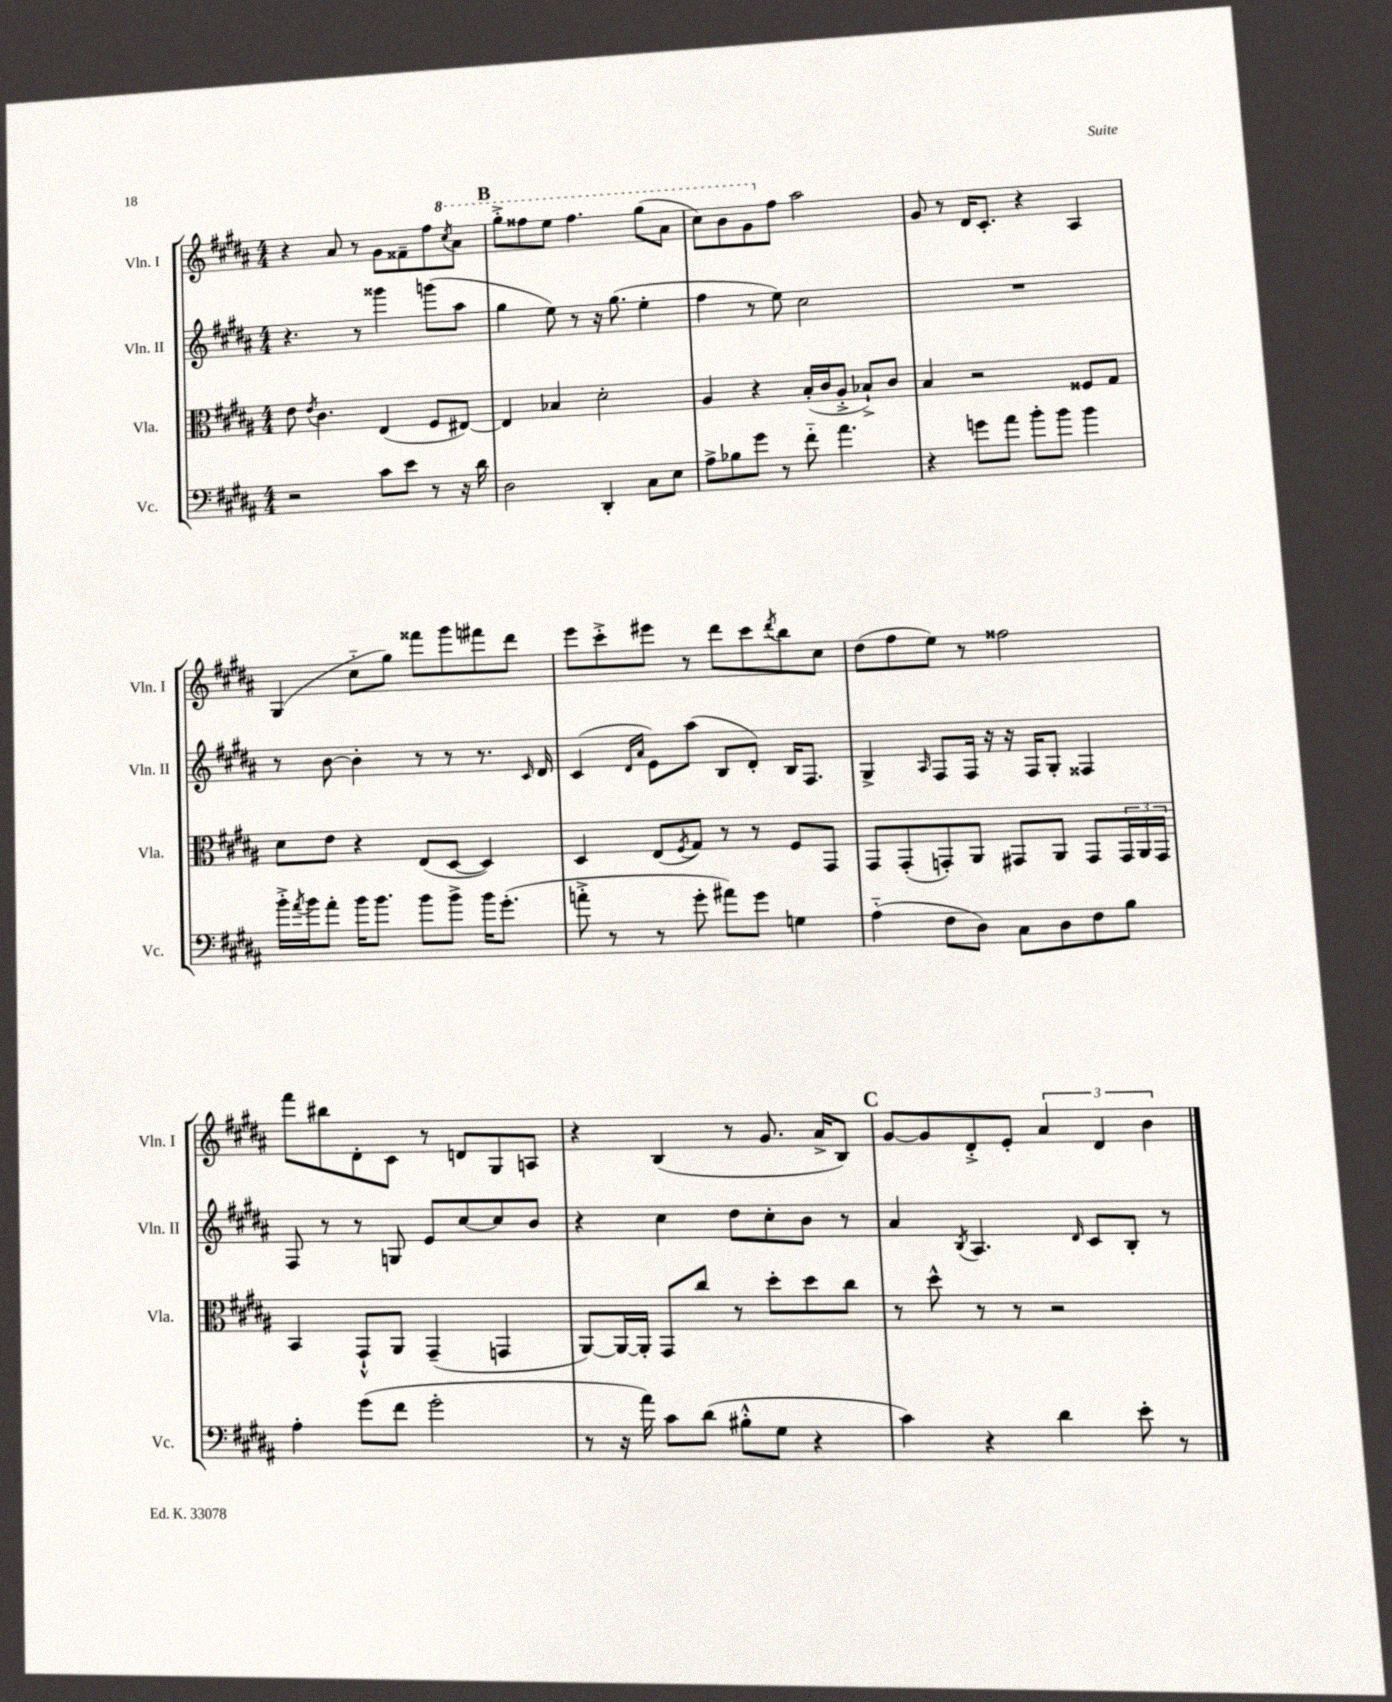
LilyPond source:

<<
\new StaffGroup <<
\new Staff = "s0" \with { instrumentName = "Vln. I" shortInstrumentName = "Vln. I" } {
    \clef treble \key b \major \numericTimeSignature \time 4/4
    r4 ais'8 r8 gis'8 fisis'8-- fis''8 \ottava #1 \acciaccatura { cis'''8 } ais''8 |
    \mark \markup { \bold "B" } gis'''8-.-> fisis'''8 e'''8 fisis'''4. gis'''8( ais''8 |
    cis'''8) b''8 gis''8 \ottava #0 fis''8 ais''2 |
    gis'8 r8 dis'16 cis'8.-. r4 ais4 |
    gis4( cis''8-_ gis''8) fisis'''8 gis'''8 fis'''8 dis'''8 |
    e'''8 cis'''8-.-> eis'''8 r8 dis'''8 cis'''8 \acciaccatura { dis'''8 } b''8 cis''8 |
    dis''8( fis''8 e''8) r8 fisis''2 |
    fis'''8 bis''8 dis'8-. cis'8 r8 d'8 gis8 a8 |
    r4 b4( r8 gis'8. ais'16-> b8) |
    \mark \markup { \bold "C" } gis'8~ gis'8 dis'8-.-> e'8-. \tuplet 3/2 { ais'4 dis'4 b'4 } \bar "|." |
}
\new Staff = "s1" \with { instrumentName = "Vln. II" shortInstrumentName = "Vln. II" } {
    \clef treble \key b \major \numericTimeSignature \time 4/4
    r4. r8 gisis'''4 g'''8( ais''8 |
    \mark \markup { \bold "B" } gis''4 e''8) r8 r16 gis''8.( e''4-. |
    fis''4 r8 e''8) cis''2 |
    R1 |
    r8 b'8~ b'4-. r8 r8 r8. \grace { cis'16 } dis'16 |
    cis'4( \grace { dis'16 ais'16 } e'8) ais''8( b8 dis'8-.) b16 fis8. |
    gis4-> \grace { ais16 } fis8 fis16 r16 r16 fis16 gis8-. fisis4 |
    fis8 r8 r8 g8 e'8 cis''8~ cis''8 b'8 |
    r4 cis''4 dis''8 cis''8-. b'8 r8 |
    \mark \markup { \bold "C" } ais'4 \acciaccatura { b8 } ais4. \grace { dis'16 } cis'8 b8-. r8 \bar "|." |
}
\new Staff = "s2" \with { instrumentName = "Vla." shortInstrumentName = "Vla." } {
    \clef alto \key b \major \numericTimeSignature \time 4/4
    e'8 \acciaccatura { e'8 } cis'4. e4( fis8 eis8~) |
    \mark \markup { \bold "B" } eis4 bes4 dis'2-. |
    ais4 r4 b16-.( cis'16 ais8-.-> bes8-!->) cis'8 |
    b4 r2 fisis8 gis8 |
    dis'8 e'8 r4 e8( dis8~ dis4) |
    dis4 e8( \acciaccatura { fis8 } gis8) r8 r8 fis8 gis,8 |
    gis,8 gis,8-.( g,8-.) ais,8 gis,8 ais,8 gis,8 \tuplet 3/2 { gis,16 ais,16 gis,16 } |
    b,4 gis,8-!-^ ais,8 gis,4--( g,4 |
    ais,8~) ais,16~ ais,16-. gis,8 cis''8 r8 dis''8-. dis''8 cis''8 |
    \mark \markup { \bold "C" } r8 dis''8-^ r8 r8 r2 \bar "|." |
}
\new Staff = "s3" \with { instrumentName = "Vc." shortInstrumentName = "Vc." } {
    \clef bass \key b \major \numericTimeSignature \time 4/4
    r2 cis'8 e'8 r8 r16 dis'16 |
    \mark \markup { \bold "B" } dis2 dis,4-. cis8 e8 |
    ais8-> bes8 gis'8 r8 fis'8-_ ais'4. |
    r4 g'8 ais'8 b'8-. b'8 b'4 |
    b'16-.-> \acciaccatura { ais'8 } b'16 ais'8-. b'16 b'8. b'8 b'8-> b'16 gis'8.-.( |
    a'8-.-> r8 r8 gis'8-. ais'8) gis'8 g4 |
    ais4-_( fis8 dis8) cis8 dis8 fis8 b8 |
    ais4-. gis'8( fis'8 gis'2-. |
    r8 r16 ais'16) cis'8 dis'8( bis8-.-^ gis8 r4 |
    \mark \markup { \bold "C" } cis'4) r4 dis'4 e'8-. r8 \bar "|." |
}
>>
>>
\layout { \context { \Score \remove "Bar_number_engraver" } }
